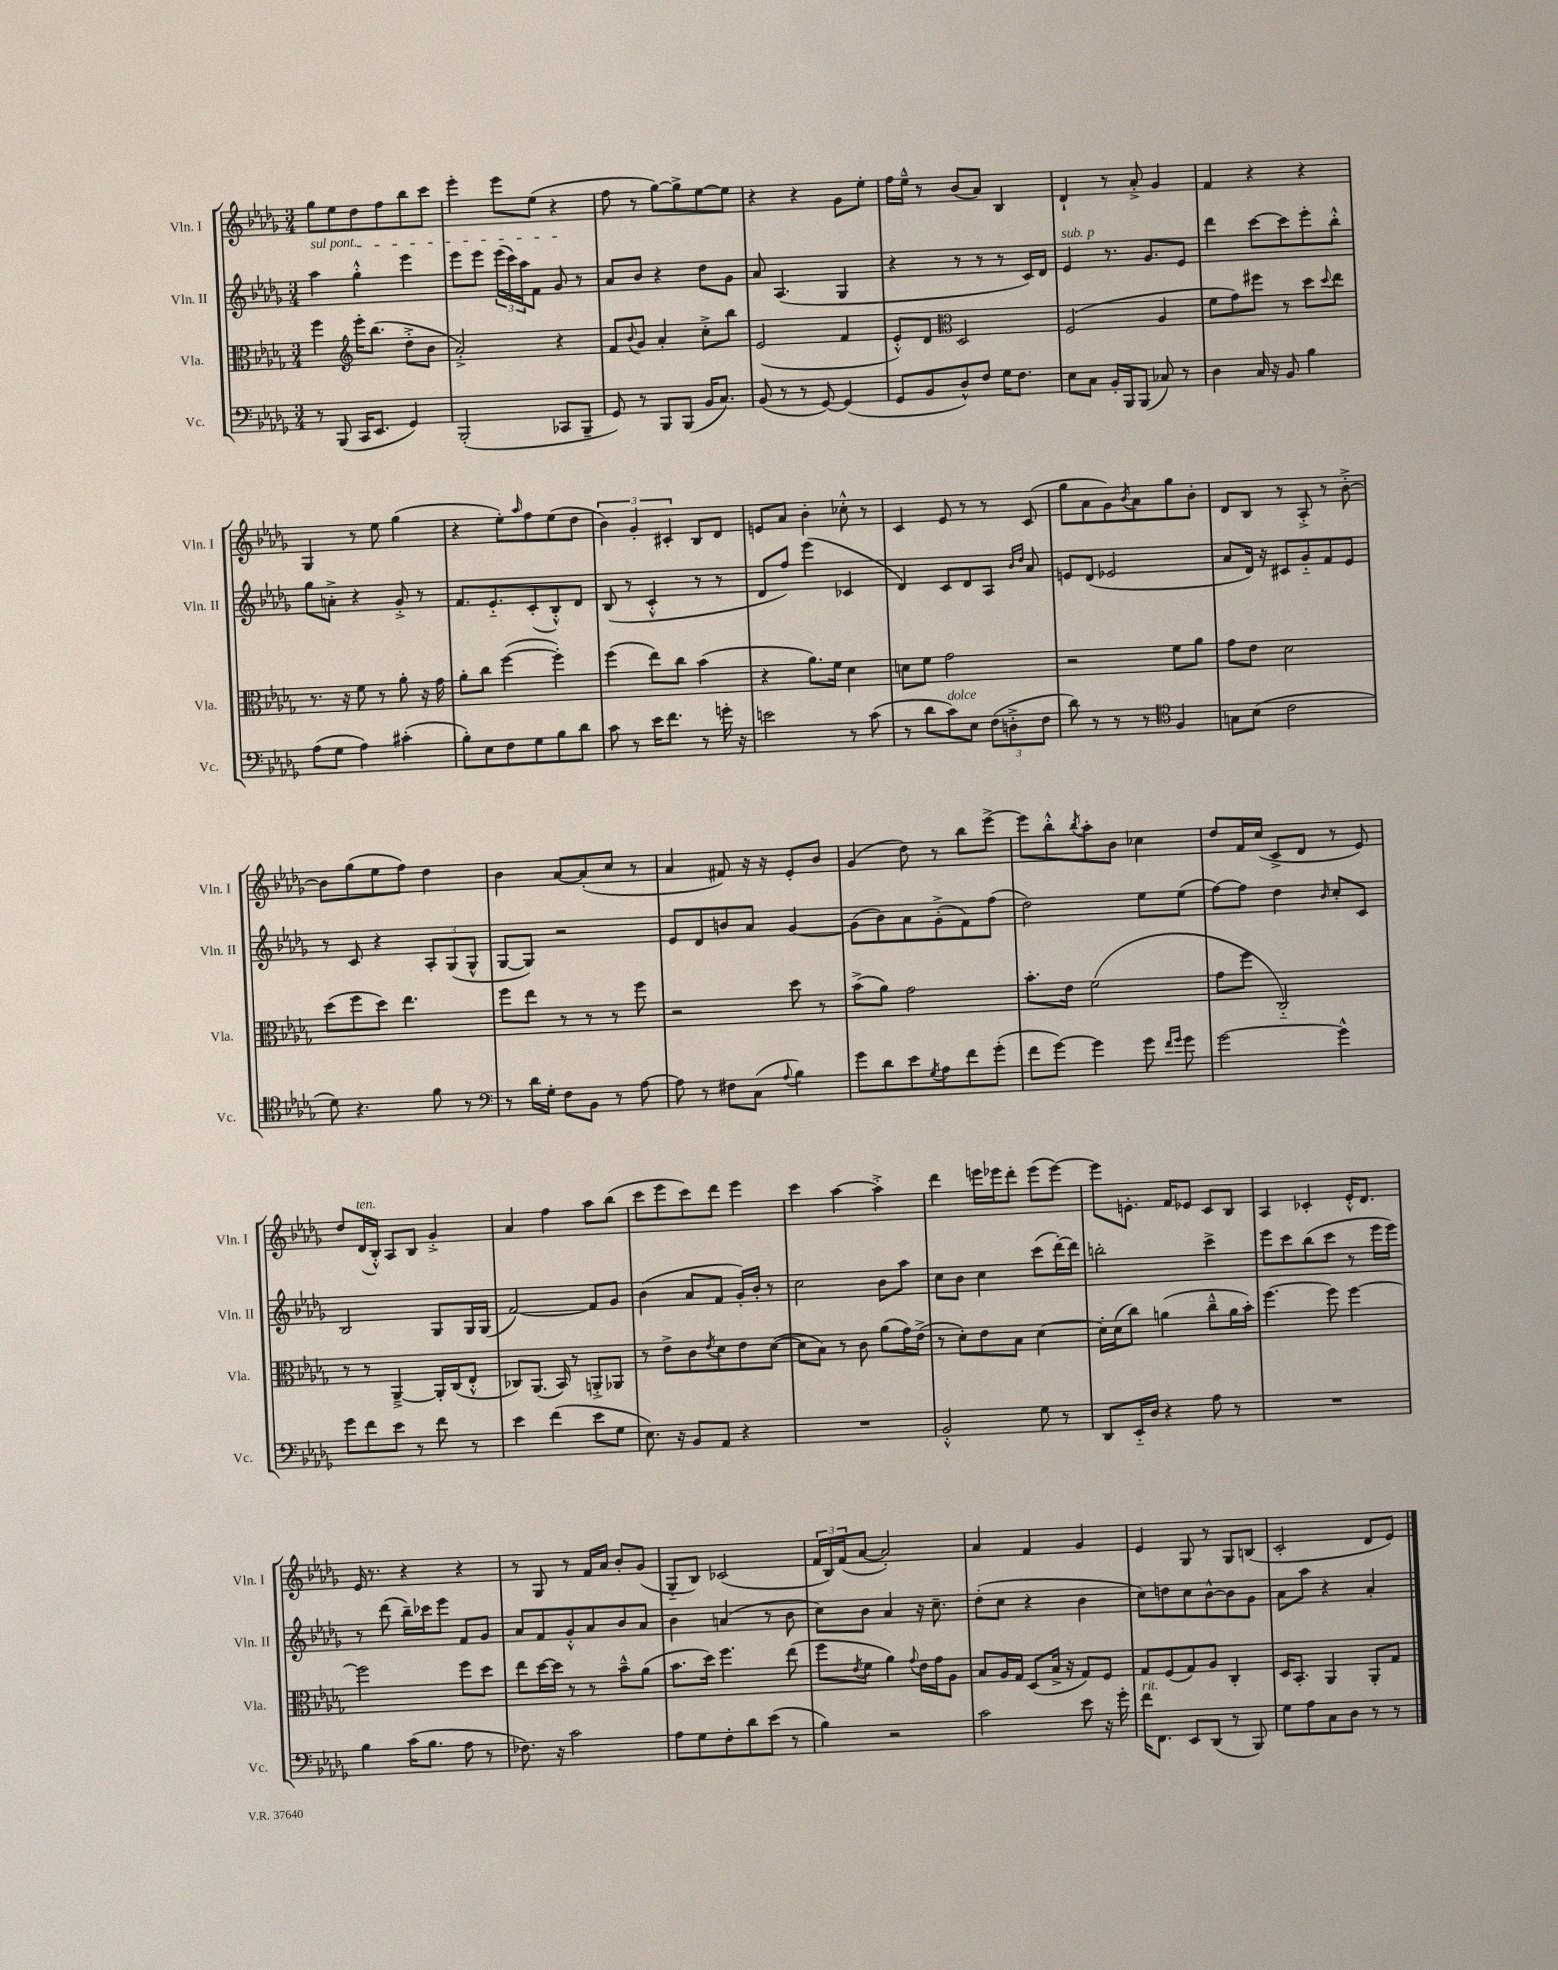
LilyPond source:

<<
\new StaffGroup <<
\new Staff = "s0" \with { instrumentName = "Vln. I" shortInstrumentName = "Vln. I" } {
    \clef treble \key des \major \numericTimeSignature \time 3/4
    ges''8 ees''8 des''8 f''8 bes''8 c'''8 |
    ees'''4-. ees'''8 ees''8( r4 |
    f''8 r8 ges''8~) ges''8-> ees''8~ ees''8 |
    r4 r4 ges'8 ees''8-. |
    f''16 ees''16---^ r8 bes'8( aes'8) bes4 |
    des'4-! r8 aes'8-.-> ges'4 |
    f'4 r4 r4 |
    ges4 r8 ees''8 ges''4( |
    r4 ees''8-.) \grace { aes''16 } f''8 ees''8( des''8 |
    \tuplet 3/2 { bes'4) ges'4-. cis'4-. } bes8 des'8 |
    e'8 aes'8 bes'4-. ces''8-.-^ r8 |
    c'4 ees'8 r8 r8 c'8( |
    ges''8 aes'8 ges'8) \acciaccatura { bes'8 } aes'8 ges''8 bes'8-. |
    des'8 bes8 r8 aes8-.-> r8 bes'8~-.-> |
    bes'8 ges''8( ees''8 f''8) des''4 |
    bes'4 aes'8~ aes'8-.( c''8 r8 |
    aes'4 fis'8) r16 r16 ees'8-. bes'8 |
    ges'4( des''8) r8 bes''8 ees'''8~-> |
    ees'''8 bes''8-.-^ \acciaccatura { bes''8 } aes''8-. bes'8 ces''4 |
    des''8 f'16 c''16( c'8-> des'8 r8 ees'8) |
    des''8 des'16^\markup { \italic "ten." }( bes16-.-^) aes8 bes8 ges'4-.-> |
    aes'4 f''4 aes''8 bes''8( |
    c'''8 ees'''8 c'''8) des'''8 ees'''4 |
    c'''4 aes''4~ aes''4-.-> |
    des'''4 e'''16 ees'''16 des'''8-. ees'''8( ees'''8~) |
    ees'''8 e'8.-. f'16 ees'8 c'8 bes8 |
    aes4 ces'4-. ees'16-.-^ des'8. |
    ees'16 r8. r4 r4 |
    r8 ges8 r8 f'16 aes'16 bes'8-. ges'8( |
    ges8-_ bes8) ces'2( |
    \tuplet 3/2 { f'16 bes16) f'16( } aes'8~ aes'2-.) |
    aes'4 f'4 ges'4 |
    ees'4 ges8 r8 ges8 b8( |
    c'2-. des'8 ees'8) \bar "|." |
}
\new Staff = "s1" \with { instrumentName = "Vln. II" shortInstrumentName = "Vln. II" } {
    \clef treble \key des \major \numericTimeSignature \time 3/4
    \once \override TextSpanner.bound-details.left.text = \markup { \italic "sul pont." } aes''4\startTextSpan ges''4-.-^ ees'''4 |
    ees'''8 ees'''8 \tuplet 3/2 { ees'''16( c'''16) aes''16 } f'8 ges'8\stopTextSpan r8 |
    aes'8 bes'8 r4 des''8 ges'8 |
    aes'8 aes4.( ges4 |
    r4 r8 r8 r8 c'16) des'16 |
    ees'4^\markup { \italic "sub. p" } r8. ges'8. ees'8 |
    des'''4 c'''8~ c'''8 ees'''8-. bes''8-.-^ |
    ges''8 a'8-.-> r4 ges'8-.-> r8 |
    f'8. ees'8.-_ c'8-.( bes8-.-^) des'8 |
    bes8( r8 c'4-.-^ r8 r8 |
    des'8 f''8) ees'''4( ces'4 |
    des'4) c'8 des'8 aes8 \grace { bes'16 des''16 } aes'8 |
    e'8 des'8( ees'2 |
    aes'8 des'16) r16 cis'8 ges'8-_ f'8 ees'8 |
    r8 c'8 r4 \tuplet 3/2 { aes8-. ges8( ges8-^ } |
    ges8~ ges8) r2 |
    ees'8 des'8 b'8 aes'8 ges'4~ |
    ges'8( bes'8) aes'8 ges'8-.->( f'8) f''8( |
    des''2) ees''8 ees''8( |
    f''8~) f''8 des''4 \grace { bes'16 } c''8-. c'8 |
    bes2 ges8 ges16 ges16( |
    f'2~) f'8 ges'8 |
    bes'4( aes'8 f'8 ges'16-.) bes'16-. r8 |
    c''2 bes'8 aes''8 |
    c''8 bes'8 c''4 c'''8( des'''16~-.) des'''16 |
    b''2-. c'''4-> |
    ees'''8 c'''8 bes''8( c'''8 r8 ees'''16 ees'''16) |
    r8 des'''8( bes''16--) ces'''16 ees'''8 f'8 ges'8 |
    aes'8 f'8 ges'8-.-^ aes'8 bes'8 aes'8 |
    bes'4 a'4( r8 bes'8 |
    c''8) bes'8 aes'4 r16 c''8.-- |
    des''8-.( c''8 r4 bes'4 |
    c''8) d''8 c''8 bes'8~-^ bes'8 ges'8 |
    aes'8 aes''8 r4 aes'4-. \bar "|." |
}
\new Staff = "s2" \with { instrumentName = "Vla." shortInstrumentName = "Vla." } {
    \clef alto \key des \major \numericTimeSignature \time 3/4
    f''4 \clef treble ees'''16-. bes''8.( des''8-.-> bes'8 |
    aes'2-.->) r4 |
    f'8 \appoggiatura { bes'8 } ges'8 aes'4-. c''8-.-> bes''8 |
    ees'2( f'4 |
    ees'8-.-^) des'8 \clef alto des2 |
    f2( aes4 |
    f'8 ges'8) fis''8 r8 des''8 \appoggiatura { des''8 } ees''8 |
    r8. r16 f'8 r8 aes'8-. r16 ges'16 |
    aes'8-. c''8 f''4~( f''4-.) |
    f''4( ees''8) c''8 bes'4( |
    r4 aes'8.) f'16 des'4 |
    d'8 f'8 ges'2 |
    r2 f'8 aes'8 |
    ges'8 ees'8 des'2 |
    des''8( f''8 des''8) ees''4. |
    f''8 ees''8 r8 r8 r8 f''8 |
    r2 des''8 r8 |
    bes'8->( aes'8) ges'2 |
    bes'8.-. ees'16 f'2( |
    ges'8 f''8 c2-_) |
    r8 r8 aes,4~---> aes,16-. c16( ees8-.-^ |
    ces8) aes,8.( bes,16) r8 a,8-.-> aes,8 |
    r8 ees'8-> c'8 \acciaccatura { ees'8 } des'8 ees'8 des'8~( |
    des'8 bes8) r8 c'8 aes'8( ges'16) ees'16->( |
    r8 des'8-.) ees'8 bes8 des'4~ |
    des'16-. des'16( c''8) a'4( c''8---^ a'16 bes'16-.) |
    f''4.~ f''8 f''4~ |
    f''2 f''8 des''8 |
    ees''8 des''16~ des''16 r8 r8 bes'8---^ aes'8( |
    bes'8. des''16) f''4. ees''8( |
    f''8 \acciaccatura { ees'8 } f'8 aes'4) \appoggiatura { ges'8 } ees'16 ges'16 aes8 |
    bes8 aes16 ges16 des8( bes16-> r16 ges8) f8 |
    ges8 f8( ges8) aes8 c4-. |
    des16 bes,8.-. aes,4 aes,8-. ges8 \bar "|." |
}
\new Staff = "s3" \with { instrumentName = "Vc." shortInstrumentName = "Vc." } {
    \clef bass \key des \major \numericTimeSignature \time 3/4
    r8 bes,,8( c,16 ees,8. ges,4) |
    bes,,2-.( ces,8 bes,,8-- |
    ges,8) r8 bes,,8 bes,,8( bes,16 c8.) |
    bes,8( r8 r8 ges,8~) ges,4( |
    ges,8 bes,8 des8-^) f8 ges16 f8. |
    ees8 c8 bes,16-. bes,,16 bes,,8( ces8) r8 |
    des4 c16 r16 bes,8 bes4 |
    aes8( ges8 aes4) cis'4-.( |
    bes8-.) ees8 f8 ges8 bes8 des'8 |
    c'8 r8 ees'16 f'8. r8 g'16-. r16 |
    e'2 r8 c'8( |
    r8 des'8 c'8^\markup { \italic "dolce" }) ees8 \tuplet 3/2 { f8( d8-.-> f8 } |
    des'8) r8 r8 r8 \clef tenor f4 |
    g8 bes8( c'2 |
    des'8) r4. f'8 r8 |
    \clef bass r8 des'16 ges16-. f8 bes,8 r8 aes8~ |
    aes8 r8 fis8 c8( \appoggiatura { aes8 } bes4) |
    ges'8 des'8 ees'8 \acciaccatura { ges8 } aes8 f'8 ges'8-.( |
    f'8 ges'8~) ges'4 ges'8 \grace { f'16 ges'16 } ges'8 |
    ges'2~ ges'4-^ |
    ges'8 f'8 ees'8 r8 f'8 r8 |
    ees'4 f'4( ees'8 ges8 |
    ees8.) r16 bes,8 aes,8 r4 |
    R2. |
    bes,2-.-^ ges8 r8 |
    des,8 ees,16-_ des16 r4 aes8 r8 |
    R2. |
    bes4 c'16( bes8. aes8 r8 |
    fes8.) r16 c'2 |
    aes8 ges8 f8-. des'8 ees'8( r8 |
    bes4) r2 |
    c'2 ees'8 r16 ges'16-. |
    f'16^\markup { \italic "rit." } f,8. ees,8 des,8( r8 bes,,8) |
    ges8 aes8 c8 des8 r8 r8 \bar "|." |
}
>>
>>
\layout { \context { \Score \remove "Bar_number_engraver" } }
